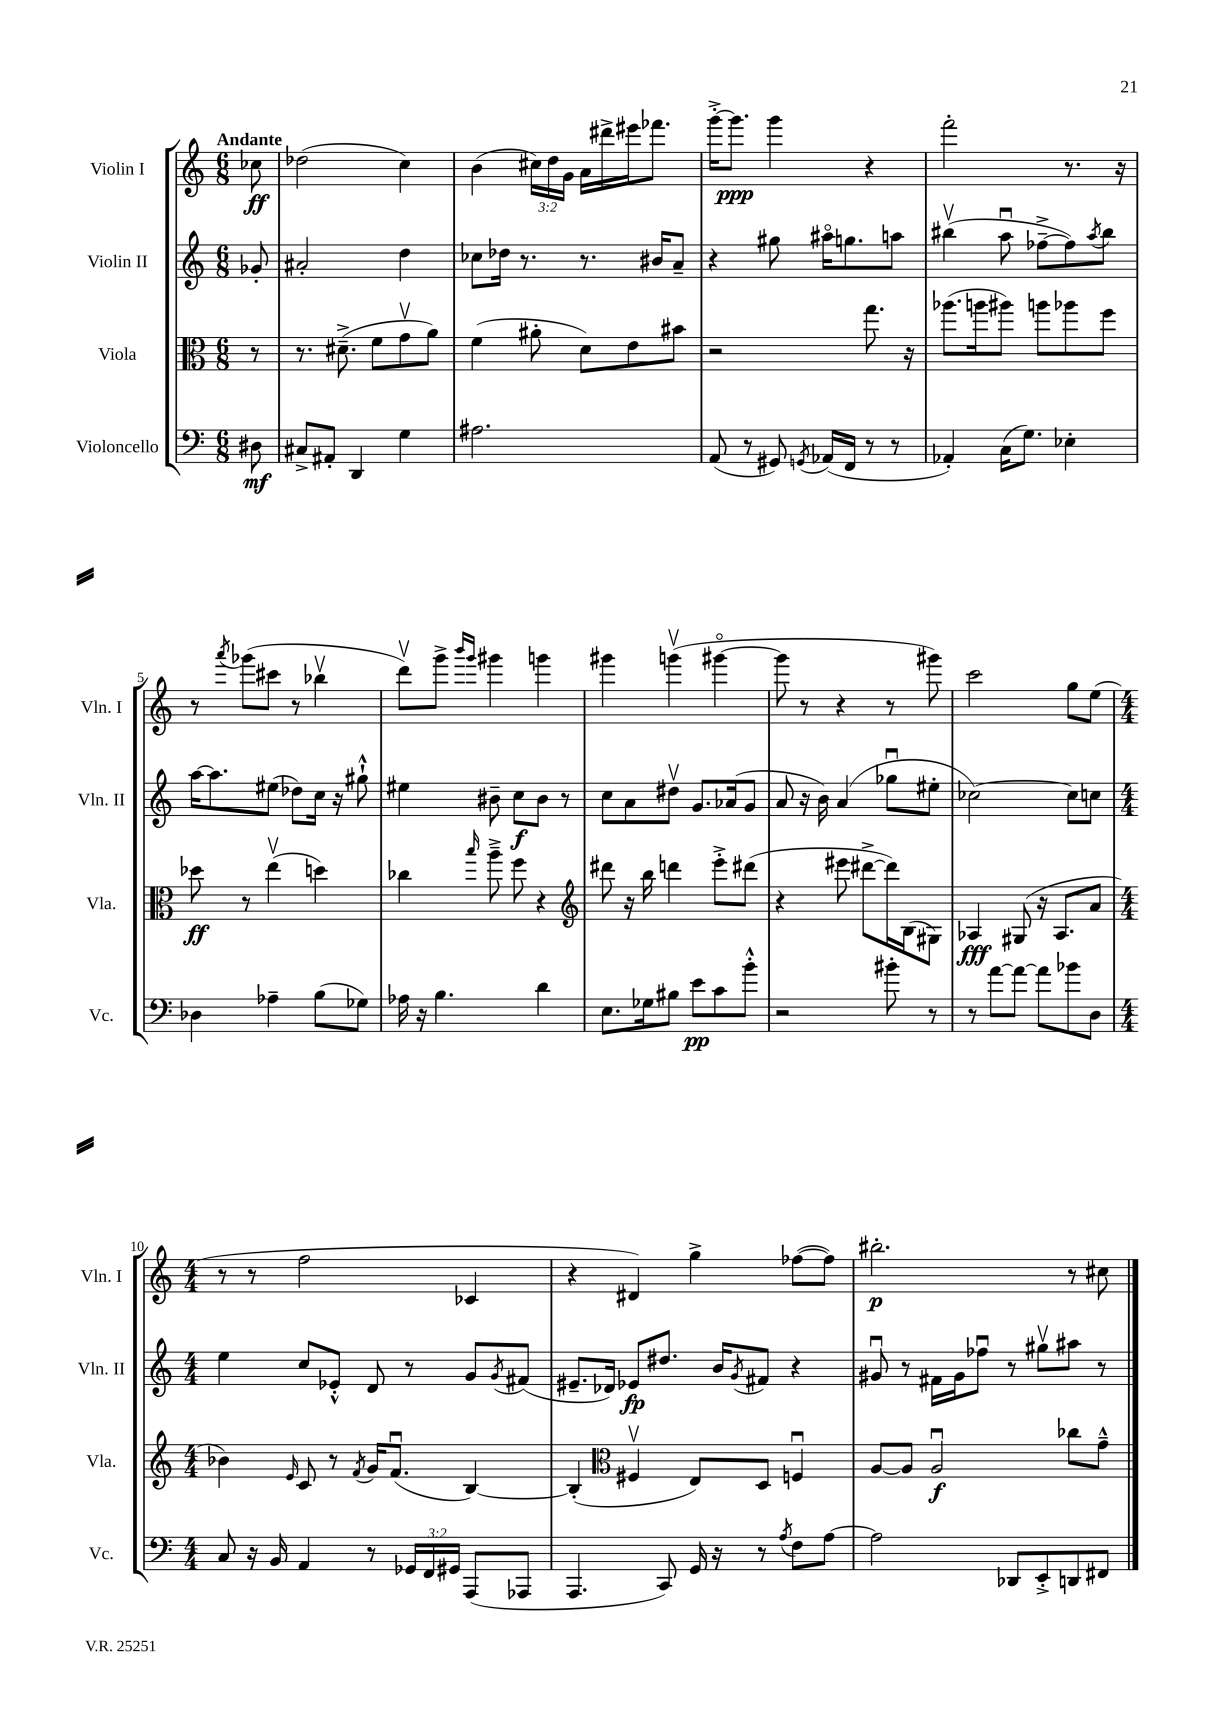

**kern	**kern	**kern	**kern
*staff4	*staff3	*staff2	*staff1
*clefF4	*clefC3	*clefG2	*clefG2
*k[]	*k[]	*k[]	*k[]
*M6/8	*M6/8	*M6/8	*M6/8
8D#\	8r	8g-'/	8cc-\
=	=	=	=
8C#^/L	8.r	2a#'/	(2dd-\
8AA#'/J	.	.	.
.	(8.d#~^\	.	.
4DD/	.	.	.
.	8f\L	.	.
4G\	8gv\	4dd\	4cc\)
.	8a\J)	.	.
=	=	=	=
2.A#\	(4f\	8cc-\L	(4b\
.	.	16dd-\Jk	.
.	.	8.r	.
.	8a#'\	.	24cc#\LL)
.	.	.	24dd\
.	.	.	24g\JJ
.	8d\L)	8.r	16a\LL
.	.	.	16ddd#^\
.	8e\	.	16eee#\J
.	.	16b#/LK	8.fff-\J
.	8b#\J	8a~/J	.
=	=	=	=
(8AA/	2r	4r	[16ggg'^\LK
.	.	.	8.ggg\]J
8r	.	.	.
8GG#/)	.	8gg#\	4ggg\
8qGG/	.	.	.
(16AA-/LL	.	16aa#o\LK	.
16FF/JJ	.	8.gg\	.
8r	8.gg\	.	4r
8r	.	8aa\J	.
.	16r	.	.
=	=	=	=
4AA-'/)	(8.aa-\L	(4bb#v\	2fff'\
.	16aa\k	.	.
(16C\LK	8aa#\J)	8aau\	.
8.G\J)	.	.	.
.	8aa\L	[8ff-~^\L	.
4E-'\	8aa-\	8ff-\])	8.r
.	.	8qaa/	.
.	8ff\J	8bb#\J	.
.	.	.	16r
=	=	=	=
4D-\	8dd-\	[16aa\LK	8r
.	.	8.aa\]	.
.	.	.	8qaaa/
.	8r	.	(8ggg-\L
4A-~\	(4eev\	(8ee#\J	8ccc#\J
.	.	8dd-\L)	8r
(8B\L	4dd\)	16cc\Jk	4bb-v\
.	.	16r	.
8G-\J)	.	8gg#`^^\	.
=	=	=	=
16A-\	4cc-\	4ee#\	8dddv\L)
16r	.	.	.
4.B\	.	.	8ggg^\J
.	.	.	16qqbbb/LL
.	16qqbb/	.	16qqggg/JJ
.	8aa~^\	8b#~\	4ggg#\
.	8ff\	8cc\L	.
4d\	4r	8b#\J	4ggg\
.	.	8r	.
=	=	=	=
*	*clefG2	*	*
8.E\L	8ddd#\	8cc\L	4ggg#\
.	16r	8a\	.
16G-\k	16bb\	.	.
8B#\J	4ddd\	8dd#v\J	(4gggv\
8e\L	.	8.g/L	.
8c\	8eee'^\L	.	[4ggg#o\
.	.	(16a-/k	.
8b'^^\J	(8ddd#\J	8g/J	.
=	=	=	=
2r	4r	8a/	8ggg#\]
.	.	16r	8r
.	.	16b\)	.
.	8eee#\	(4a/	4r
.	[8ddd#^\L	.	.
8b#'\	16ddd#\]L)	8gg-u\L	8r
.	(16B\J	.	.
8r	8G#\J)	8ee#'\J	8ggg#\)
=	=	=	=
8r	4A-/	[2cc-\)	2ccc\
[8a\L	.	.	.
8a\_J	(8G#/	.	.
8a\]L	16r	.	.
.	8.A-/L	.	.
8b-\	.	8cc-\]L	8gg\L
8D\J	8a/J	8cc\J	(8ee\J
=	=	=	=
*M4/4	*M4/4	*M4/4	*M4/4
8C/	4b-\)	4ee\	8r
16r	.	.	8r
16BB/	.	.	.
.	16qqe/	.	.
4AA/	8c/	8cc/L	2ff\
.	8r	8e-'^^/J	.
.	8qf/	.	.
8r	16g/LK	8d/	.
.	(8.fu/J	.	.
24GG-/LL	.	8r	.
24FF/	.	.	.
24GG#/JJ	.	.	.
(8AAA/L	[4B/)	8g/L	4c-/
.	.	8qg/	.
8AAA-/J	.	(8f#/J	.
=	=	=	=
4.AAA/	(4B'/]	8.e#~/L	4r
.	.	16d-/Jk)	.
*	*clefC3	*	*
.	4F#v/	8e-/L	4d#/)
8CC/)	.	8.dd#/J	.
16GG/	8E/L)	.	4gg^\
16r	.	16b/LK	.
.	.	8qg/	.
8r	8D/J	8f#/J	.
8qA/	.	.	.
8F\L	4Fu/	4r	([8ff-\L
[8A\J	.	.	8ff-\]J)
=	=	=	=
2A\]	[8A/L	8g#u/	2.bb#'\
.	8A/]J	8r	.
.	2Au/	16f#\LL	.
.	.	16g#\J	.
.	.	8ff-u\J	.
8DD-/L	.	8r	.
8EE'^/	.	8gg#v\L	.
8DD/	8cc-\L	8aa#\J	8r
8FF#/J	8g~^^\J	8r	8cc#\
==	==	==	==
*-	*-	*-	*-
